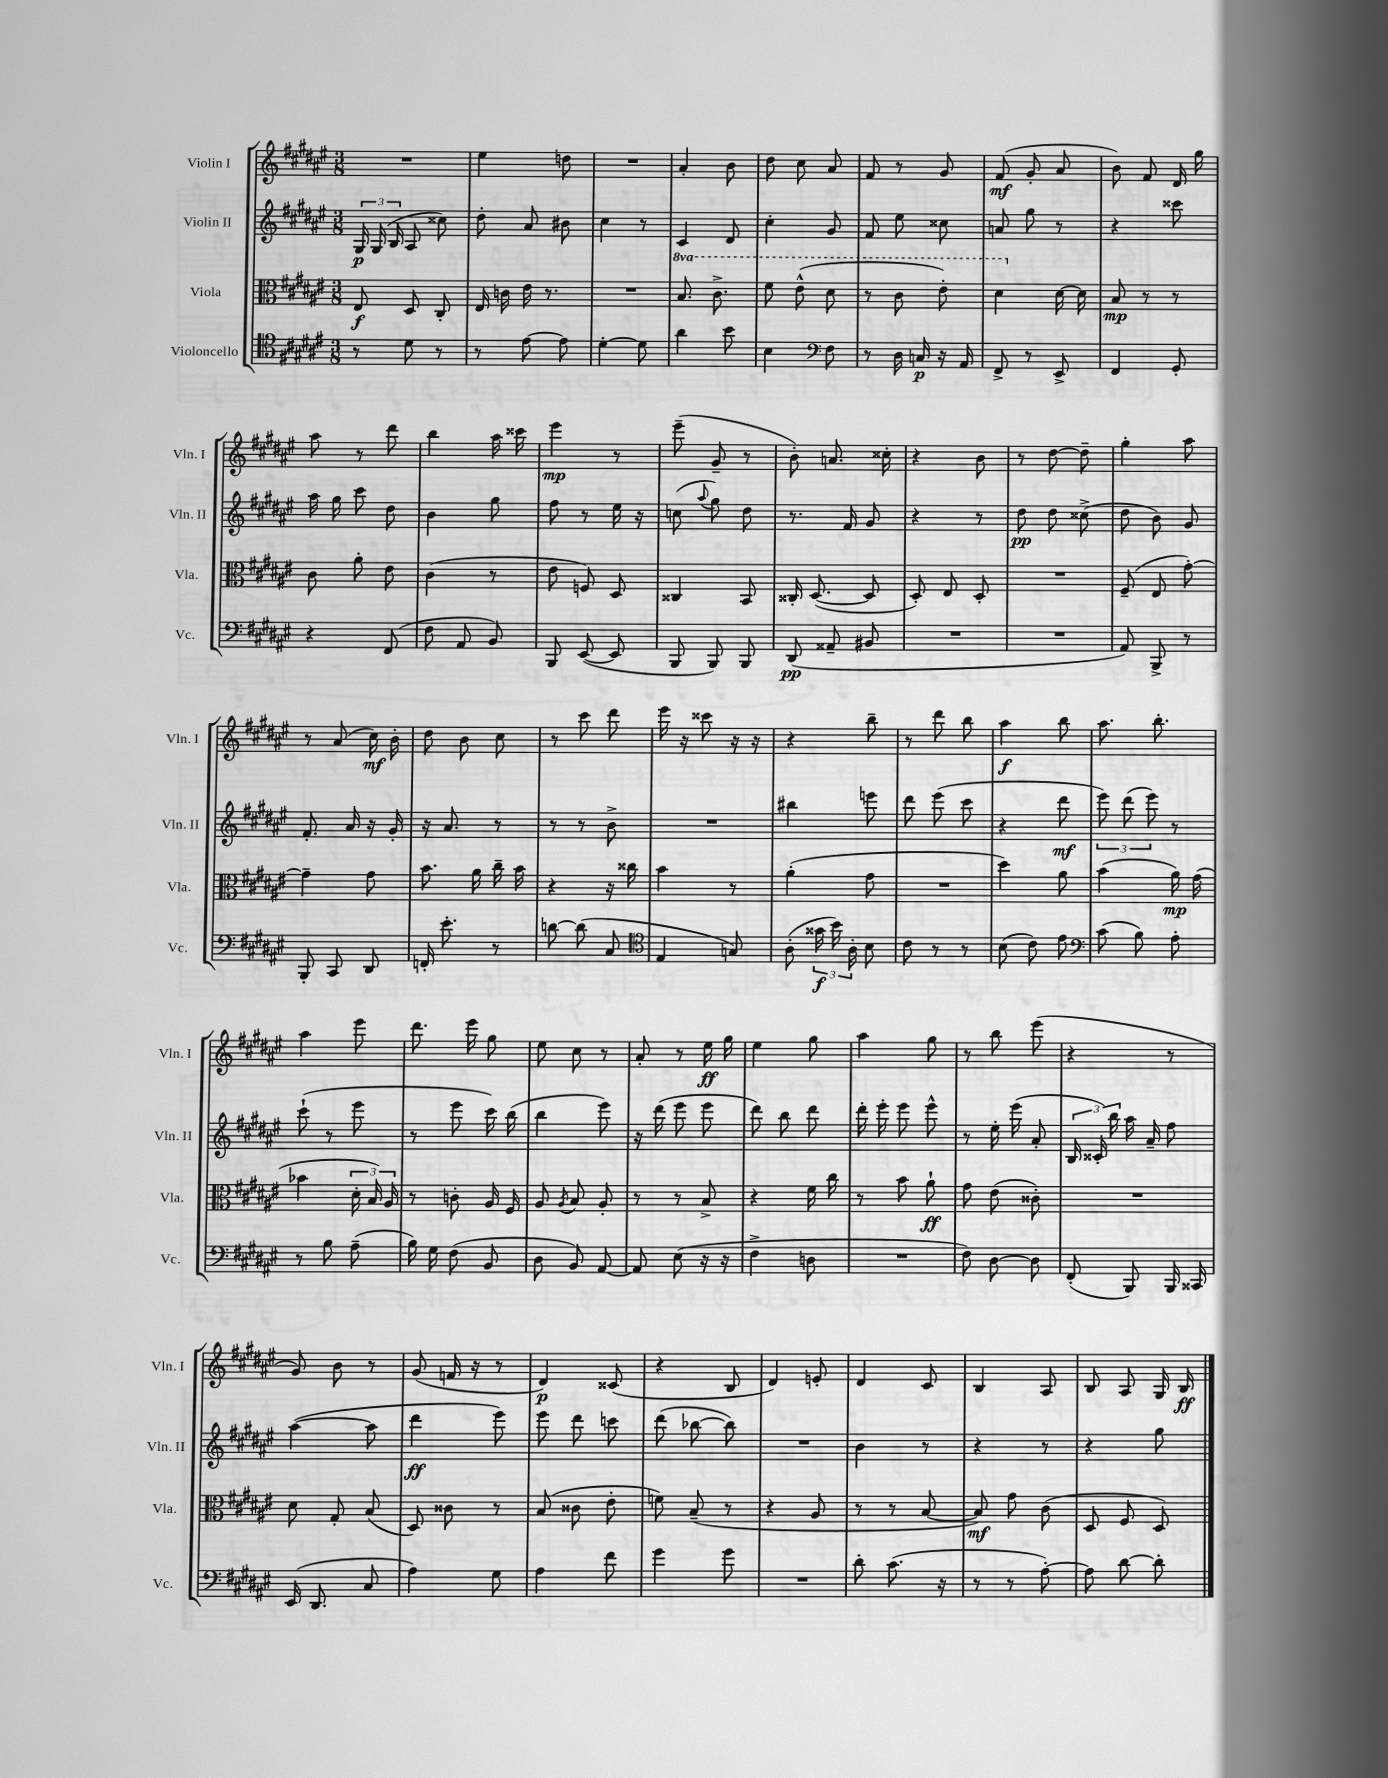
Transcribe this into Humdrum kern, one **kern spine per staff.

**kern	**kern	**kern	**kern
*staff4	*staff3	*staff2	*staff1
*clefC4	*clefC3	*clefG2	*clefG2
*k[f#c#g#d#a#e#]	*k[f#c#g#d#a#e#]	*k[f#c#g#d#a#e#]	*k[f#c#g#d#a#e#]
*M3/8	*M3/8	*M3/8	*M3/8
8r	8E#	24G#	4.r
.	.	(24G#	.
.	.	24B	.
8d#	8D#	8A#	.
8r	8C#'	8cc##)	.
=	=	=	=
8r	16E#	8dd#'	4ee#
.	16c	.	.
[8e#	16e#	8a#	.
.	8.r	.	.
8e#]	.	8b#	8dd
=	=	=	=
[4d#'	4.r	4cc#	4.r
8d#]	.	8r	.
=	=	=	=
4a#	8.b	4c#	4a#'
.	8.cc#^	.	.
8b	.	8d#	8b
=	=	=	=
4B	8ff#	4cc#'	8dd#
.	(8ee#^^	.	8cc#
*clefF4	*	*	*
8F#	8dd#	8g#	8a#
=	=	=	=
8r	8r	8f#	8f#
16D#	8cc#	8ee#	8r
16C	.	.	.
16r	8ee#')	8cc##	8g#
16AA#	.	.	.
=	=	=	=
8FF#^	4dd#	8a	(8f#
8r	.	8gg#	8g#'
8EE#^	[16d#	8r	8a#
.	16d#]	.	.
=	=	=	=
4FF#	8B	4r	8b)
.	8r	.	8f#
8GG#'	8r	8ccc##	16d#
.	.	.	16gg#
=	=	=	=
4r	8c#	16aa#	8aa#
.	.	16gg#	.
.	8a#'	8ccc#	8r
(8FF#	8e#	8dd#	8ddd#
=	=	=	=
8F#	(4c#	4b	4bb
8AA#	.	.	.
8BB)	8r	8gg#	16aa#
.	.	.	16ccc##
=	=	=	=
8BBB	8e#	8ff#	4eee#
([8EE#	8F)	8r	.
8EE#]	8D#	16ee#	8r
.	.	16r	.
=	=	=	=
8BBB	4C##	(8cc	(8eee#~
.	.	8qqaa#	.
8BBB)	.	8gg#)	8g#~
8BBB	8BB	8dd#	8r
=	=	=	=
(8DD#	16C##'	8.r	8b')
.	([8.D#	.	.
8AA##~	.	.	8.a
.	.	16f#	.
8BB#	8D#]	8g#	.
.	.	.	16cc##'
=	=	=	=
4.r	8D#')	4r	4r
.	8E#	.	.
.	8D#'	8r	8b
=	=	=	=
4.r	4.r	8dd#	8r
.	.	8dd#	[8dd#
.	.	(8cc##^	8dd#~]
=	=	=	=
8AA#)	(8F#~	8dd#	4gg#'
8BBB^	8E#	8b)	.
8r	[8g#')	8g#	8aa#
=	=	=	=
8BBB'	4g#~]	8.f#'	8r
8CC#	.	.	(8a#
.	.	16a#	.
8DD#	8g#	16r	16cc#)
.	.	16g#'	16b'
=	=	=	=
16FF'	8.b	16r	8dd#
8.e#'	.	8.a#	.
.	.	.	8b
.	16a#	.	.
8r	16cc#~	8r	8cc#
.	16b	.	.
=	=	=	=
[8d	4r	8r	8r
(8d]	.	8r	8ccc#
8C#	16r	8b^	8ddd#
.	16cc##	.	.
=	=	=	=
*clefC4	*	*	*
4E#	4b	4.r	16eee#
.	.	.	16r
.	.	.	8ccc##
8G)	8r	.	16r
.	.	.	16r
=	=	=	=
(8A#'	(4a#'	4bb#	4r
24g##	.	.	.
24b)	.	.	.
24A#'	.	.	.
8B	8g#	8eee	8bb~
=	=	=	=
8c#	4.r	8ddd#	8r
8r	.	(8eee#	8ddd#
8r	.	8ccc#	8bb
=	=	=	=
(8B	4dd#)	4r	4aa#
8c#)	.	.	.
8e#	8a#	8ddd#	8bb
=	=	=	=
*clefF4	*	*	*
(8c#	(4b	12eee#)	8.aa#
.	.	(12ddd#	.
8B)	.	.	.
.	.	12eee#)	.
.	.	.	8.bb'
8A#'	16a#)	8r	.
.	(16g#	.	.
=	=	=	=
8r	4b-	(8ccc#`	4aa#
8B	.	8r	.
(8A#~	24d#'	8eee#	8eee#
.	24B)	.	.
.	24A#	.	.
=	=	=	=
16B)	8r	8r	8.ddd#
16G#	.	.	.
(8F#	8c'	8eee#	.
.	.	.	16eee#
8BB	16A#	16ccc#)	8gg#
.	16F#	(16bb	.
=	=	=	=
8D#	8A#	4bb	8ee#
.	8qA#	.	.
8BB)	8B	.	8cc#
[8AA#	8A#'	8eee#)	8r
=	=	=	=
8AA#]	8r	16r	8a#'
.	.	(16ddd#	.
(8E#	8r	8eee#	8r
16r	8B^	8eee#	16ee#
16r	.	.	16gg#
=	=	=	=
4F#^	4r	8ddd#)	4ee#
.	.	8bb	.
8D	16f#	8ddd#	8gg#
.	16cc#	.	.
=	=	=	=
4.r	8r	16ddd#'	4aa#
.	.	16eee#'	.
.	8b	8eee#	.
.	8a#`	8eee#^^	8gg#
=	=	=	=
8F#)	8g#	8r	8r
[8D#	(8e#	16ee#'	8bb
.	.	(16eee#	.
8D#]	8c##')	8a#'	(8eee#
=	=	=	=
(8FF#'	4.r	24B	4r
.	.	24c##')	.
.	.	24bb	.
8BBB)	.	16aa#	.
.	.	16a#~	.
16BBB	.	8ff#	8r
16CC##	.	.	.
=	=	=	=
(16EE#	8d#	([4aa#	8g#)
8.DD#	.	.	.
.	8G#'	.	8b
8C#	(8B	8aa#]	8r
=	=	=	=
4A#)	8D#)	4ddd#	(8g#
.	8c##	.	16f
.	.	.	16r
8G#	8r	8eee#)	8r
=	=	=	=
4A#	(8B	8eee#	4d#)
.	8c##	8ddd#	.
8f#	8e#'	8ccc	(8c##
=	=	=	=
4g#	8f)	(8ddd#	4r
.	(8B~	[8bb-	.
8g#	8r	8bb-])	8B
=	=	=	=
4.r	4r	4.r	4d#)
.	8A#	.	8e'
=	=	=	=
8d#'	8r	4b	4d#
(8.c#	8r	.	.
.	[8B	8r	8c#
16r	.	.	.
=	=	=	=
8r	8B])	4r	4B
8r	8g#	.	.
[8A#')	(8c#	8r	8A#
=	=	=	=
8A#]	8D#	4r	8B
[8d#	8F#	.	8A#
8d#']	8D#)	8gg#	16G#
.	.	.	16B
==	==	==	==
*-	*-	*-	*-
